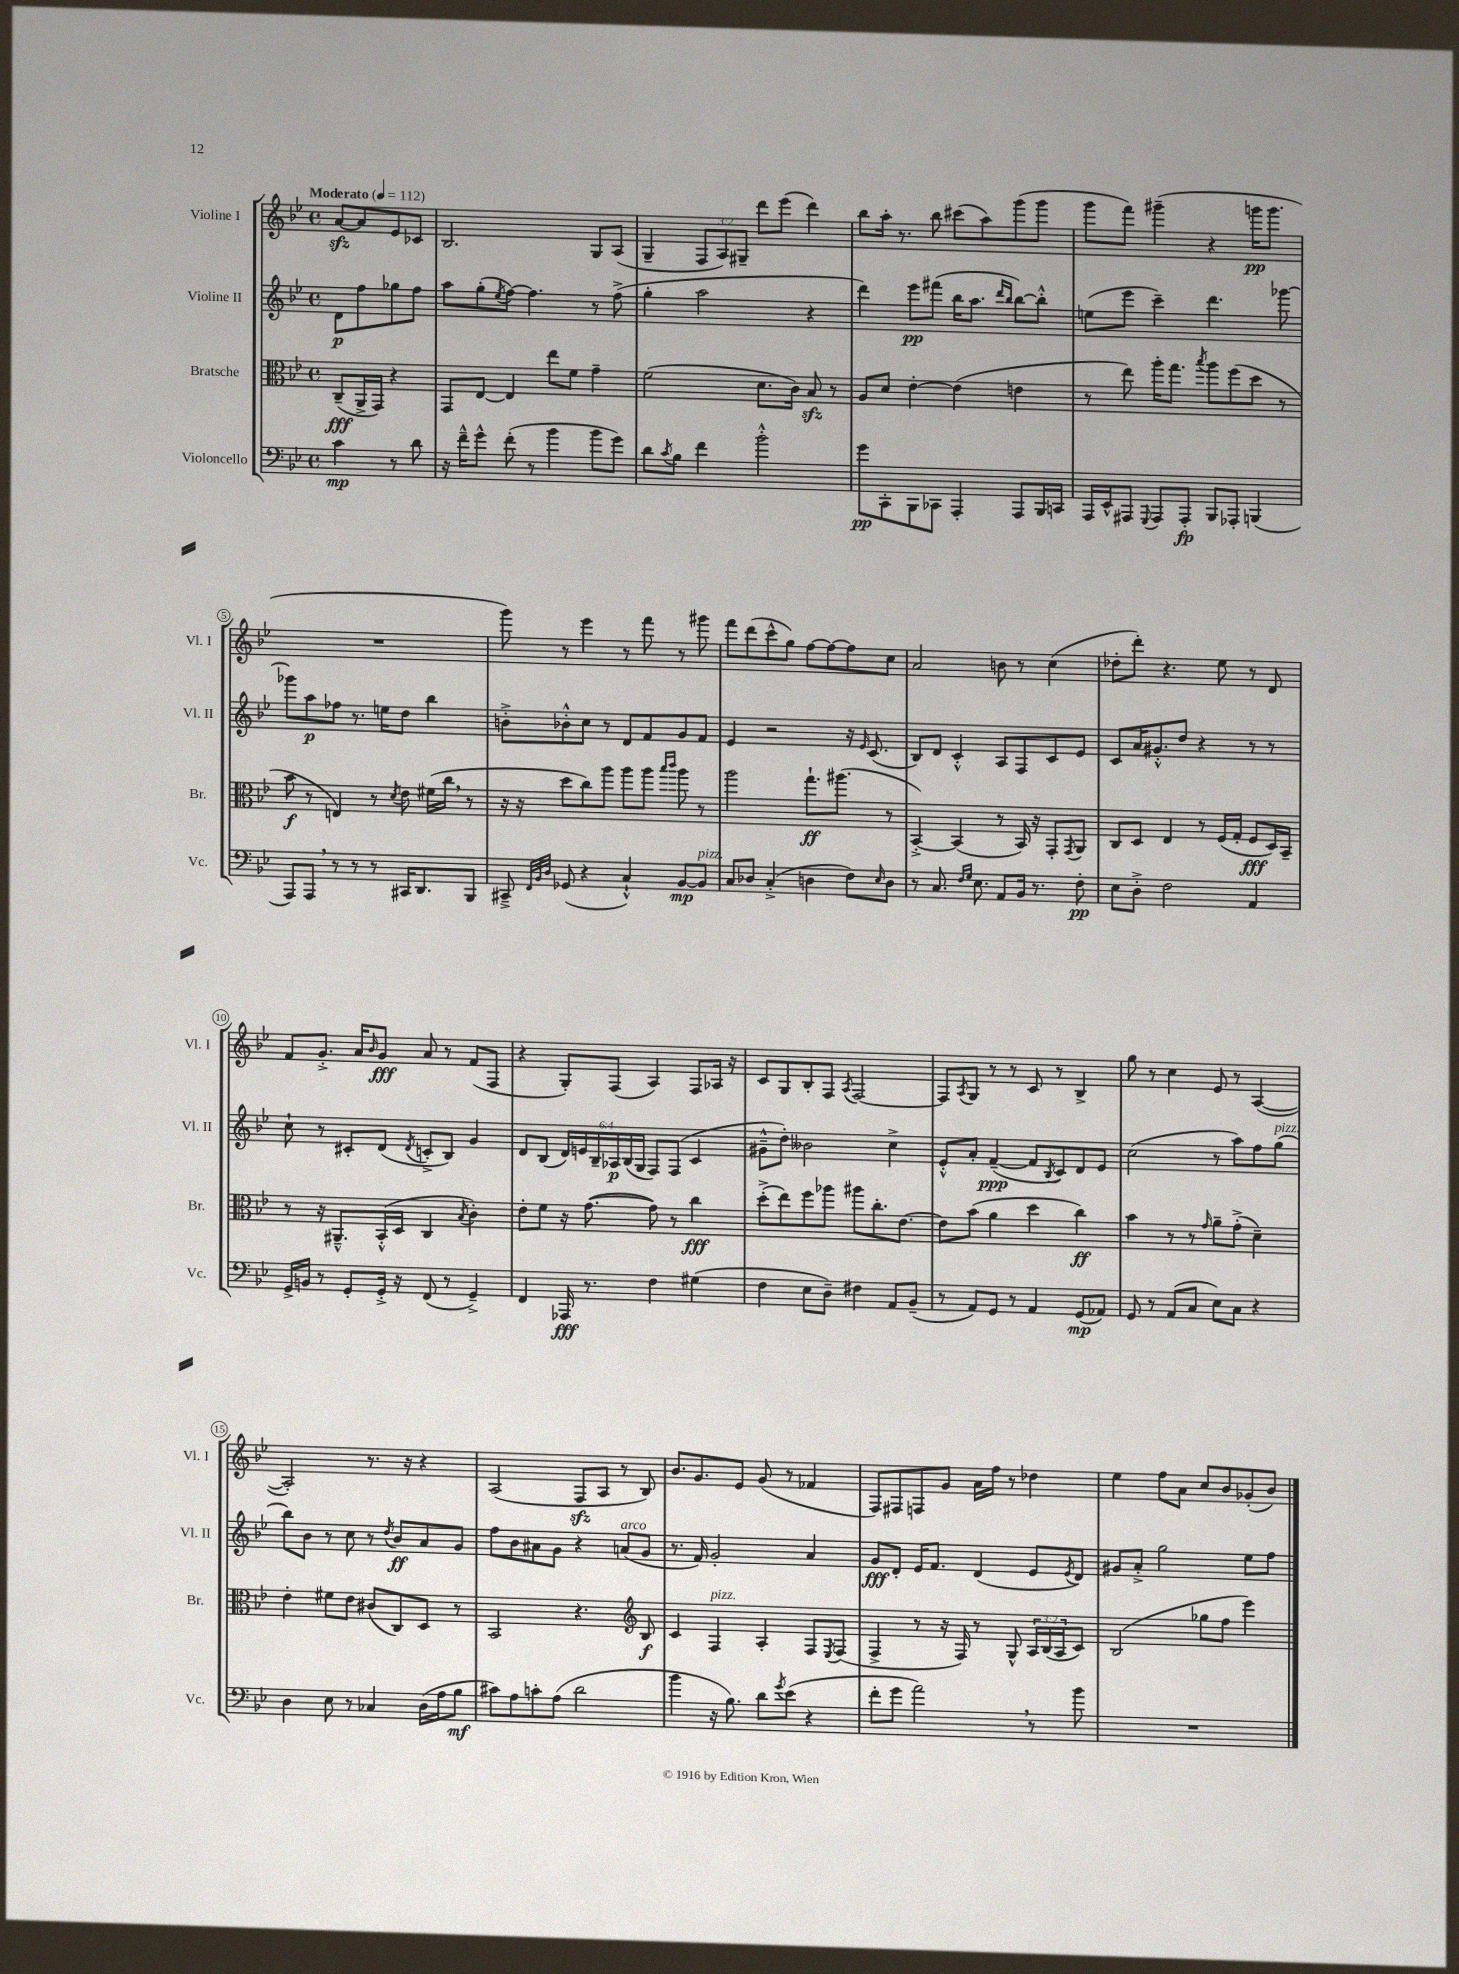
<<
\new StaffGroup <<
\new Staff = "s0" \with { instrumentName = "Violine I" shortInstrumentName = "Vl. I" } {
    \clef treble \key bes \major \defaultTimeSignature \time 4/4 \override Staff.TupletNumber.text = #tuplet-number::calc-fraction-text \partial 2 \tempo "Moderato" 4 = 112
    a'8~\sfz a'8 ees'8 ces'8 |
    bes2. g8 a8( |
    g4-- \tuplet 3/2 { f8 a8) gis8-- } d'''8 ees'''8( d'''4) |
    bes''8 a''16-. r8. bes''8 cis'''8( a''8) g'''8( g'''8 |
    g'''8 f'''8) gis'''4--( r4 g'''16\pp g'''8. |
    R1 |
    g'''8) r8 ees'''4 r8 f'''8 r8 gis'''8 |
    f'''8 d'''8( c'''8-^ g''8) f''8~ f''8~ f''8 c''8 |
    a'2 b'8 r8 c''4( |
    des''8-. d'''8-.) r4. ees''8 r8 d'8 |
    f'8 g'8.-.-> a'16 \grace { bes'16 } g'8\fff a'8 r8 f'8( f8 |
    r4 g8-.) f8( a4) f8 aes16 r16 |
    c'8 g8 bes8-. f8 \acciaccatura { a8 } f2~ |
    f8 \acciaccatura { a8 } g8 r8 r8 c'8 r8 bes4-> |
    g''8 r8 c''4 ees'8 r8 a4~( |
    a2-.) r8. r16 r4 |
    a2( f8\sfz a8 r8 bes8) |
    bes'8. g'8. ees'8 g'8( r8 fes'4 |
    f8) fis8 f8 g'8 a'16 f''16 r8 des''4 |
    ees''4 f''8 a'8 c''8 bes'8 ges'8-.( bes'8) \bar "|." |
}
\new Staff = "s1" \with { instrumentName = "Violine II" shortInstrumentName = "Vl. II" } {
    \clef treble \key bes \major \defaultTimeSignature \time 4/4 \override Staff.TupletNumber.text = #tuplet-number::calc-fraction-text \partial 2
    d'8\p f''8 ges''8 f''8 |
    a''8 g''8-.( \acciaccatura { ees''8 } f''8~) f''4. r8 f''8->( |
    g''4-. a''2 r4 |
    d'''4) ees'''8\pp fis'''8( bes''16 a''8. \grace { d'''16 bes''16 } bes''8~) bes''8-.-^ |
    e''8( ees'''8 c'''4--) d'''4. ges'''8~ |
    ges'''8 a''8\p fes''8 r8. e''16 d''8 bes''4 |
    b'8-.-> bes'8-.-^ c''8 r8 d'8 f'8 g'8 f'8 |
    ees'4 r2 r16 \grace { ees'16 } c'8.( |
    bes8) d'8 c'4-.-^ a8 f8 c'8 ees'8 |
    c'8 a'16 gis'8.-.-^ d''8 r4 r8 r8 |
    c''8-! r8 cis'8-. d'8( \acciaccatura { d'8 } c'8-.-> bes8) g'4 |
    d'8 bes8( \tuplet 6/4 { d'16) e'16 bes16-- aes16\p bes16( g16 } f8) f8( c'4 |
    gis'8---^ d''8-.) beses'2 c''4-> |
    ees'8-.-^ a'8-. f'4~--\ppp( f'8 \acciaccatura { bes8 } c'8) d'8 ees'8 |
    c''2( r8 a''8) f''8 g''8^\markup { \italic "pizz." }( |
    bes''8) bes'8 r8 c''8 r8 \acciaccatura { d''8 } bes'8\ff a'8 g'8 |
    f''8 bes'8 ais'8 g'8 r4 a'8^\markup { \italic "arco" }( g'8 |
    r8. f'16) g'2-. a'4 |
    g'8\fff d'8-. ees'16 f'8. d'4( ees'8 \acciaccatura { ees'8 } d'8) |
    gis'8 a'8-.-> g''2 ees''8 f''8 \bar "|." |
}
\new Staff = "s2" \with { instrumentName = "Bratsche" shortInstrumentName = "Br." } {
    \clef alto \key bes \major \defaultTimeSignature \time 4/4 \override Staff.TupletNumber.text = #tuplet-number::calc-fraction-text \partial 2
    c8--\fff( a,16-> g,16) r4 |
    g,8 ees8~ ees4 ees''8 f'8 g'4-- |
    f'2( d'8. c'16) bes8\sfz r8 |
    a8 d'8 ees'4~-. ees'4( e'4 |
    r8 ees''8) a''16-. g''8. \acciaccatura { bes''8 } a''8 f''8( d''8 r8 |
    bes'8\f r8 e4) r8 \acciaccatura { d'8 } ees'8 fis'16( c''16 \breathe r8 |
    r16 r16 d''8 c''8) a''8 a''8 a''8 \grace { bes''16 c'''16 } a''8 r8 |
    a''2 g''8.-!\ff ais''8.( r8 |
    bes,4~-.->) bes,4( r8 bes,16) r16 g,8-. \acciaccatura { g,8 } a,8 |
    c8 d8 ees4 r8 f16( g16-. f8\fff d16) bes,16-- |
    r8 r16 ais,8.---^ bes,16-.-^( d16 c4 \acciaccatura { bes8 } c'4-.) |
    ees'8-. f'8 r16 g'8.~( g'8) r8 c''4\fff |
    d''8-.->( ees''8) f''8 aes''8 ais''8 c''8.-. ees'8.~ |
    ees'8 bes'8( a'4 d''4 c''4\ff) |
    bes'4 r8 r8 \grace { g'16 } a'8-- g'8-.->( d'4--) |
    ees'4-. fis'8 ees'8 cis'8( c8) d8 r8 |
    bes,2 r4. \clef treble bes8\f |
    c'4 f4^\markup { \italic "pizz." } a4-. f8 \acciaccatura { ees8 } f8( |
    f4-> r8 r16 f16) r8 g8-^ \tuplet 3/2 { a16 bes16( a16 } c'8) |
    bes2( ges''8 f''8 ees'''4) \bar "|." |
}
\new Staff = "s3" \with { instrumentName = "Violoncello" shortInstrumentName = "Vc." } {
    \clef bass \key bes \major \defaultTimeSignature \time 4/4 \partial 2
    c'4\mp r8 d'8 |
    r16 f'16---^ g'8-^ f'8-.( r8 bes'4 bes'8 g'8) |
    d'8 \acciaccatura { c'8 } bes8 f'4 bes'2-.-^ |
    g'8\pp c,8-. bes,,8 ces,8 a,,4-. a,,8 bes,,16 c,16 |
    a,,16 ees,16-^ ais,,8 \appoggiatura { g,,8 } ais,,8 ais,,8-.\fp bes,,8 aes,,8-. b,,4( |
    a,,8) a,,8 \breathe r8 r8 r8 cis,16 d,8. bes,,8 |
    cis,8---> \grace { f,32 bes,32 d32 } ges,8( r4 c4-!-^) bes,8~\mp bes,8^\markup { \italic "pizz." } |
    c8 des8 c4-.->( d4 f8) \grace { ees16 } d8 |
    r8 c8. \grace { f16 g16 } ees8. a,8 bes,16 r8. f8-.\pp |
    ees8 d8-.-> f2 a,4 |
    g,16-> b,16 r8 g,8-. g,16-.-> r16 f,8( r8 g,4--->) |
    f,4 aes,,16\fff r8. f4 gis4( |
    f4 ees8 d8--) fis4 a,8 bes,8--( |
    r8 a,8) g,8 r8 a,4 g,8\mp( aes,8) |
    g,8 r8 a,8( c8 ees8) c8 r4 |
    d4 ees8 r8 ces4 d16( a16 bes8\mf |
    cis'8) a8 c'8-. a8( d'2 |
    bes'4 r16 bes8.) d'8 \acciaccatura { g'8 } ees'8( r4 |
    f'8-. g'8 a'2) \breathe r8 bes'8 |
    R1 \bar "|." |
}
>>
>>
\layout { \context { \Score \override BarNumber.stencil = #(make-stencil-circler 0.1 0.3 ly:text-interface::print) } }
